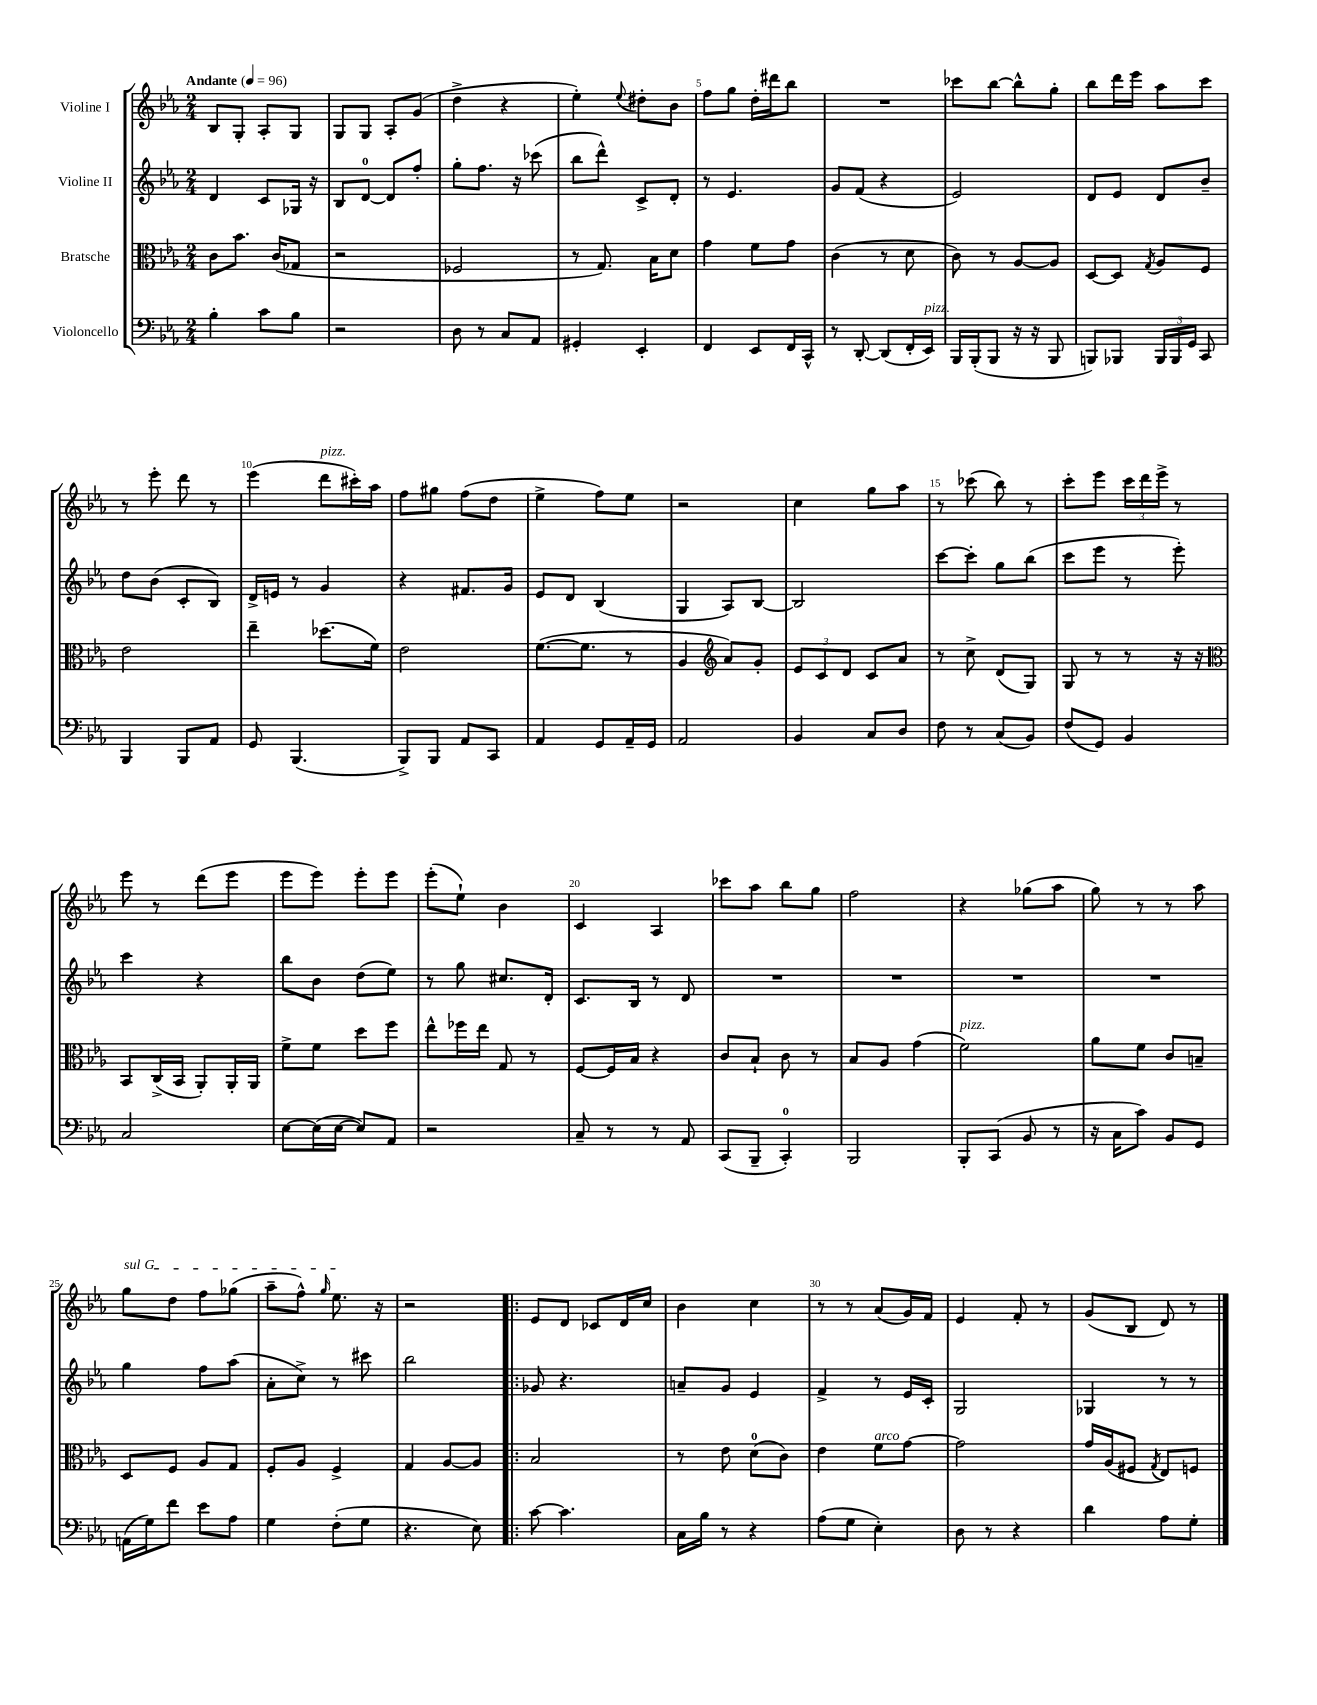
<<
\new StaffGroup <<
\new Staff = "s0" \with { instrumentName = "Violine I" } {
    \clef treble \key ees \major \numericTimeSignature \time 2/4 \tempo "Andante" 4 = 96
    \autoBeamOff bes8[ g8]-. aes8[-. g8] |
    g8[ g8] aes8[-. g'8]( |
    d''4-> r4 |
    ees''4-.) \appoggiatura { ees''8 } dis''8[-. bes'8] |
    f''8[ g''8] d''16[-. dis'''16 bes''8] |
    R2 |
    ces'''8[ bes''8]~ bes''8[-^ g''8]-. |
    bes''8[ d'''16 ees'''16] aes''8[ c'''8] |
    r8 ees'''8-. d'''8 r8 |
    ees'''4( d'''8[^\markup { \italic "pizz." } cis'''16-.) aes''16] |
    f''8[ gis''8] f''8[( d''8] |
    ees''4-> f''8[) ees''8] |
    r2 |
    c''4 g''8[ aes''8] |
    r8 ces'''8( bes''8) r8 |
    c'''8[-. ees'''8] \tuplet 3/2 { c'''16[ d'''16 ees'''16]-> } r8 |
    ees'''8 r8 d'''8[( ees'''8] |
    ees'''8[ ees'''8]) ees'''8[-. ees'''8] |
    ees'''8[-.( ees''8]-!) bes'4 |
    c'4 aes4 |
    ces'''8[ aes''8] bes''8[ g''8] |
    f''2 |
    r4 ges''8[( aes''8] |
    g''8) r8 r8 aes''8 |
    \once \override TextSpanner.bound-details.left.text = \markup { \italic "sul G" } g''8[\startTextSpan d''8] f''8[ ges''8]( |
    aes''8[-- f''8]-^) \grace { g''16 } ees''8.\stopTextSpan r16 |
    r2 |
    \bar ".|:" ees'8[ d'8] ces'8[ d'16 c''16] |
    bes'4 c''4 |
    r8 r8 aes'8[( g'16) f'16] |
    ees'4 f'8-. r8 |
    g'8[( bes8] d'8) r8 \bar "|." |
}
\new Staff = "s1" \with { instrumentName = "Violine II" } {
    \clef treble \key ees \major \numericTimeSignature \time 2/4
    \autoBeamOff d'4 c'8[ ges16] r16 |
    bes8[ d'8]-0~ d'8[ f''8]-. |
    g''8[-. f''8.] r16 ces'''8( |
    bes''8[ d'''8]-^) c'8[-> d'8]-. |
    r8 ees'4. |
    g'8[ f'8]( r4 |
    ees'2) |
    d'8[ ees'8] d'8[ bes'8]-- |
    d''8[ bes'8]( c'8[-. bes8]) |
    d'16[-> e'16] r8 g'4 |
    r4 fis'8.[ g'16] |
    ees'8[ d'8] bes4( |
    g4 aes8[) bes8]~ |
    bes2 |
    c'''8[~ c'''8]-. g''8[ bes''8]( |
    c'''8[ ees'''8] r8 ees'''8-.) |
    c'''4 r4 |
    bes''8[ bes'8] d''8[( ees''8]) |
    r8 g''8 cis''8.[ d'16]-. |
    c'8.[ bes16] r8 d'8 |
    R2 |
    R2 |
    R2 |
    R2 |
    g''4 f''8[ aes''8]( |
    aes'8[-. c''8]->) r8 cis'''8 |
    bes''2 |
    \bar ".|:" ges'8 r4. |
    a'8[-- g'8] ees'4 |
    f'4-> r8 ees'16[ c'16]-. |
    g2 |
    ges4 r8 r8 \bar "|." |
}
\new Staff = "s2" \with { instrumentName = "Bratsche" } {
    \clef alto \key ees \major \numericTimeSignature \time 2/4
    \autoBeamOff c'8[ bes'8.] c'16[( ges8] |
    r2 |
    fes2 |
    r8 g8.) bes16[ d'8] |
    g'4 f'8[ g'8] |
    c'4( r8 d'8 |
    c'8) r8 aes8[~ aes8] |
    d8[~ d8] \acciaccatura { g8 } aes8[ f8] |
    ees'2 |
    ees''4-- des''8.[( f'16]) |
    ees'2 |
    f'8.[~( f'8.] r8 |
    aes4 \clef treble aes'8[) g'8]-. |
    \tuplet 3/2 { ees'8[ c'8 d'8] } c'8[ aes'8] |
    r8 c''8-> d'8[( g8]) |
    g8 r8 r8 r16 r16 |
    \clef alto bes,8[ c16->( bes,16] aes,8[-.) aes,16-. aes,16] |
    f'8[-> f'8] d''8[ f''8] |
    ees''8[-^ fes''16 ees''16] g8 r8 |
    f8[~ f16 bes16] r4 |
    c'8[ bes8]-! c'8 r8 |
    bes8[ aes8] g'4( |
    f'2^\markup { \italic "pizz." }) |
    aes'8[ f'8] c'8[ b8]-- |
    d8[ f8] aes8[ g8] |
    f8[-. aes8] f4-> |
    g4 aes8[~ aes8] |
    \bar ".|:" bes2 |
    r8 ees'8 d'8[-0( c'8]) |
    ees'4 f'8[^\markup { \italic "arco" } g'8]~ |
    g'2 |
    g'16[ aes16( fis8] \acciaccatura { g8 } ees8[) f8] \bar "|." |
}
\new Staff = "s3" \with { instrumentName = "Violoncello" } {
    \clef bass \key ees \major \numericTimeSignature \time 2/4
    \autoBeamOff bes4-. c'8[ bes8] |
    r2 |
    d8 r8 c8[ aes,8] |
    gis,4-. ees,4-. |
    f,4 ees,8[ f,16 c,16]-^ |
    r8 d,8~-. d,8[( f,16-. ees,16]^\markup { \italic "pizz." }) |
    bes,,16[ bes,,16-.( bes,,8] r16 r16 bes,,8 |
    b,,8[) bes,,8] \tuplet 3/2 { bes,,16[ bes,,16 g,16] } c,8 |
    bes,,4 bes,,8[ aes,8] |
    g,8 bes,,4.( |
    bes,,8[->) bes,,8] aes,8[ c,8] |
    aes,4 g,8[ aes,16-- g,16] |
    aes,2 |
    bes,4 c8[ d8] |
    f8 r8 c8[( bes,8]) |
    f8[( g,8]) bes,4 |
    c2 |
    ees8[~ ees16( ees16]~ ees8[) aes,8] |
    r2 |
    c8-- r8 r8 aes,8 |
    c,8[( bes,,8]-- c,4-0-.) |
    bes,,2 |
    bes,,8[-. c,8]( bes,8 r8 |
    r16 c16[ c'8]) bes,8[ g,8] |
    a,16[( g16) f'8] ees'8[ aes8] |
    g4 f8[-.( g8] |
    r4. ees8) |
    \bar ".|:" c'8~ c'4. |
    c16[ bes16] r8 r4 |
    aes8[( g8] ees4-.) |
    d8 r8 r4 |
    d'4 aes8[ g8]-. \bar "|." |
}
>>
>>
\layout { \context { \Score \override BarNumber.break-visibility = ##(#f #t #t) barNumberVisibility = #(every-nth-bar-number-visible 5) } }
